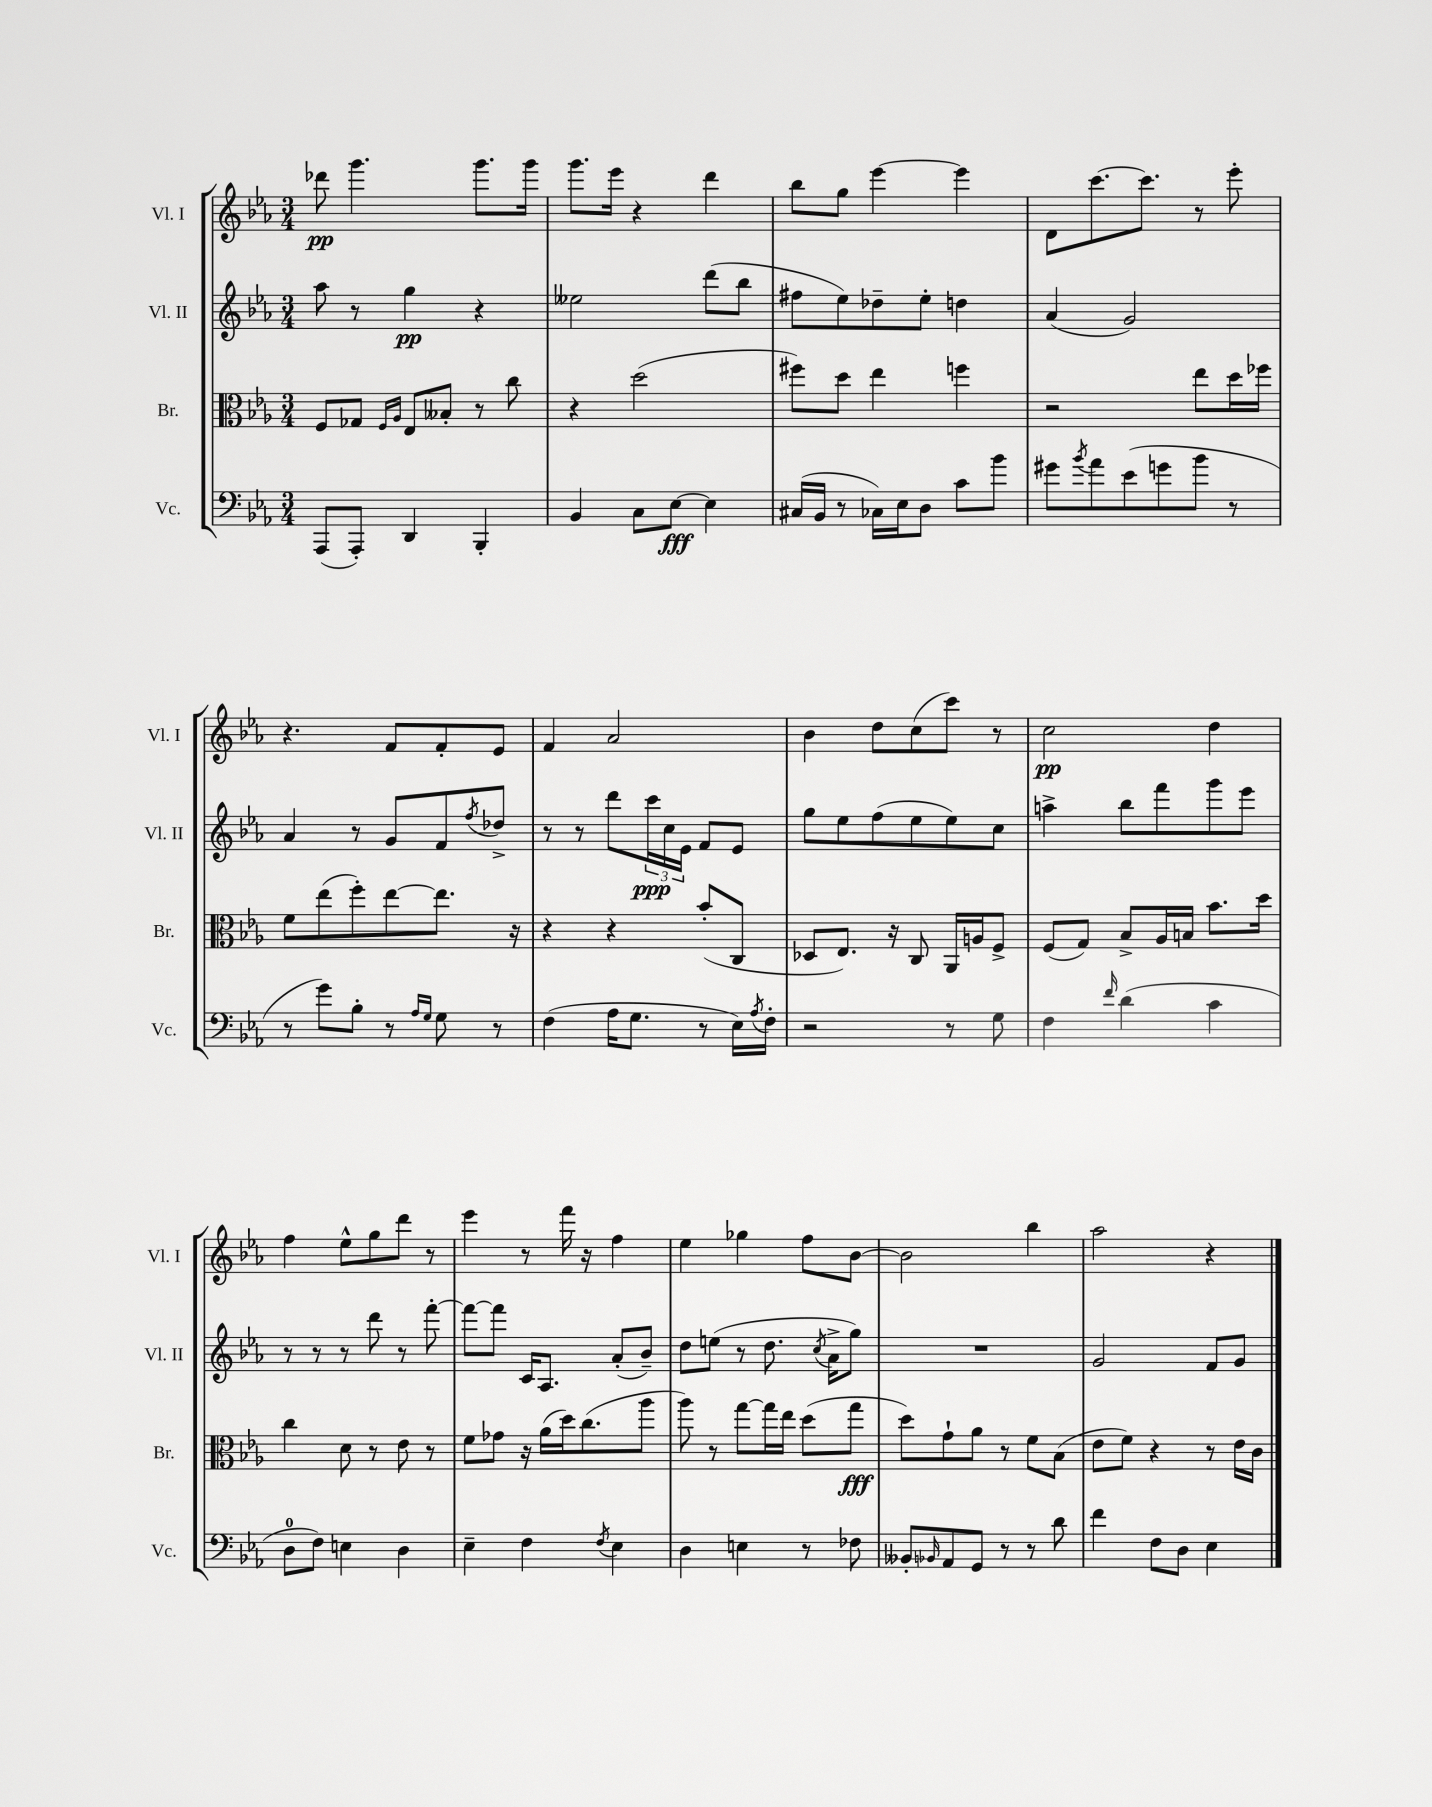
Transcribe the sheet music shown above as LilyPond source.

<<
\new StaffGroup <<
\new Staff = "s0" \with { instrumentName = "Vl. I" shortInstrumentName = "Vl. I" } {
    \clef treble \key ees \major \numericTimeSignature \time 3/4
    des'''8\pp g'''4. g'''8. g'''16 |
    g'''8. ees'''16 r4 d'''4 |
    bes''8 g''8 ees'''4~ ees'''4 |
    d'8 c'''8.~ c'''8. r8 ees'''8-. |
    r4. f'8 f'8-. ees'8 |
    f'4 aes'2 |
    bes'4 d''8 c''8( c'''8) r8 |
    c''2\pp d''4 |
    f''4 ees''8-^ g''8 d'''8 r8 |
    ees'''4 r8 f'''16 r16 f''4 |
    ees''4 ges''4 f''8 bes'8~ |
    bes'2 bes''4 |
    aes''2 r4 \bar "|." |
}
\new Staff = "s1" \with { instrumentName = "Vl. II" shortInstrumentName = "Vl. II" } {
    \clef treble \key ees \major \numericTimeSignature \time 3/4
    aes''8 r8 g''4\pp r4 |
    eeses''2 d'''8( bes''8 |
    fis''8 ees''8) des''8-- ees''8-. d''4 |
    aes'4( g'2) |
    aes'4 r8 g'8 f'8 \acciaccatura { f''8 } des''8-> |
    r8 r8 d'''8 \tuplet 3/2 { c'''16\ppp c''16 ees'16 } f'8 ees'8 |
    g''8 ees''8 f''8( ees''8 ees''8) c''8 |
    a''4-> bes''8 f'''8 g'''8 ees'''8 |
    r8 r8 r8 d'''8 r8 f'''8~-. |
    f'''8~ f'''8 c'16 aes8. aes'8-.( bes'8--) |
    d''8 e''8( r8 d''8. \acciaccatura { c''8 } aes'16-> g''8) |
    R2. |
    g'2 f'8 g'8 \bar "|." |
}
\new Staff = "s2" \with { instrumentName = "Br." shortInstrumentName = "Br." } {
    \clef alto \key ees \major \numericTimeSignature \time 3/4
    f8 ges8 \grace { f16 aes16 } ees8 beses8-. r8 c''8 |
    r4 d''2( |
    fis''8) d''8 ees''4 f''4 |
    r2 ees''8 d''16 fes''16 |
    f'8 ees''8( f''8-.) ees''8~ ees''8. r16 |
    r4 r4 bes'8-.( c8 |
    des8 ees8.) r16 c8 aes,16 a16 f8-> |
    f8( g8) bes8-> aes16 b16 bes'8. d''16 |
    c''4 d'8 r8 ees'8 r8 |
    f'8 ges'8 r16 aes'16( d''16) c''8.( aes''8 |
    aes''8) r8 g''8~ g''16 ees''16 d''8( g''8\fff |
    d''8) g'8-! aes'8 r8 f'8 bes8( |
    ees'8 f'8) r4 r8 ees'16 c'16 \bar "|." |
}
\new Staff = "s3" \with { instrumentName = "Vc." shortInstrumentName = "Vc." } {
    \clef bass \key ees \major \numericTimeSignature \time 3/4
    aes,,8( aes,,8-.) d,4 bes,,4-. |
    bes,4 c8 ees8~\fff ees4 |
    cis16( bes,16 r8 ces16) ees16 d8 c'8 bes'8 |
    gis'8 \acciaccatura { bes'8 } aes'8 ees'8( g'8 bes'8 r8 |
    r8 g'8) bes8-. r8 \grace { aes16 g16 } g8 r8 |
    f4( aes16 g8. r8 ees16) \acciaccatura { aes8 } f16-. |
    r2 r8 g8 |
    f4 \grace { f'16 } d'4( c'4 |
    d8-0 f8) e4 d4 |
    ees4-- f4 \acciaccatura { f8 } ees4 |
    d4 e4 r8 fes8 |
    beses,8-. \grace { bes,16 } aes,8 g,8 r8 r8 d'8 |
    f'4 f8 d8 ees4 \bar "|." |
}
>>
>>
\layout { \context { \Score \remove "Bar_number_engraver" } }
